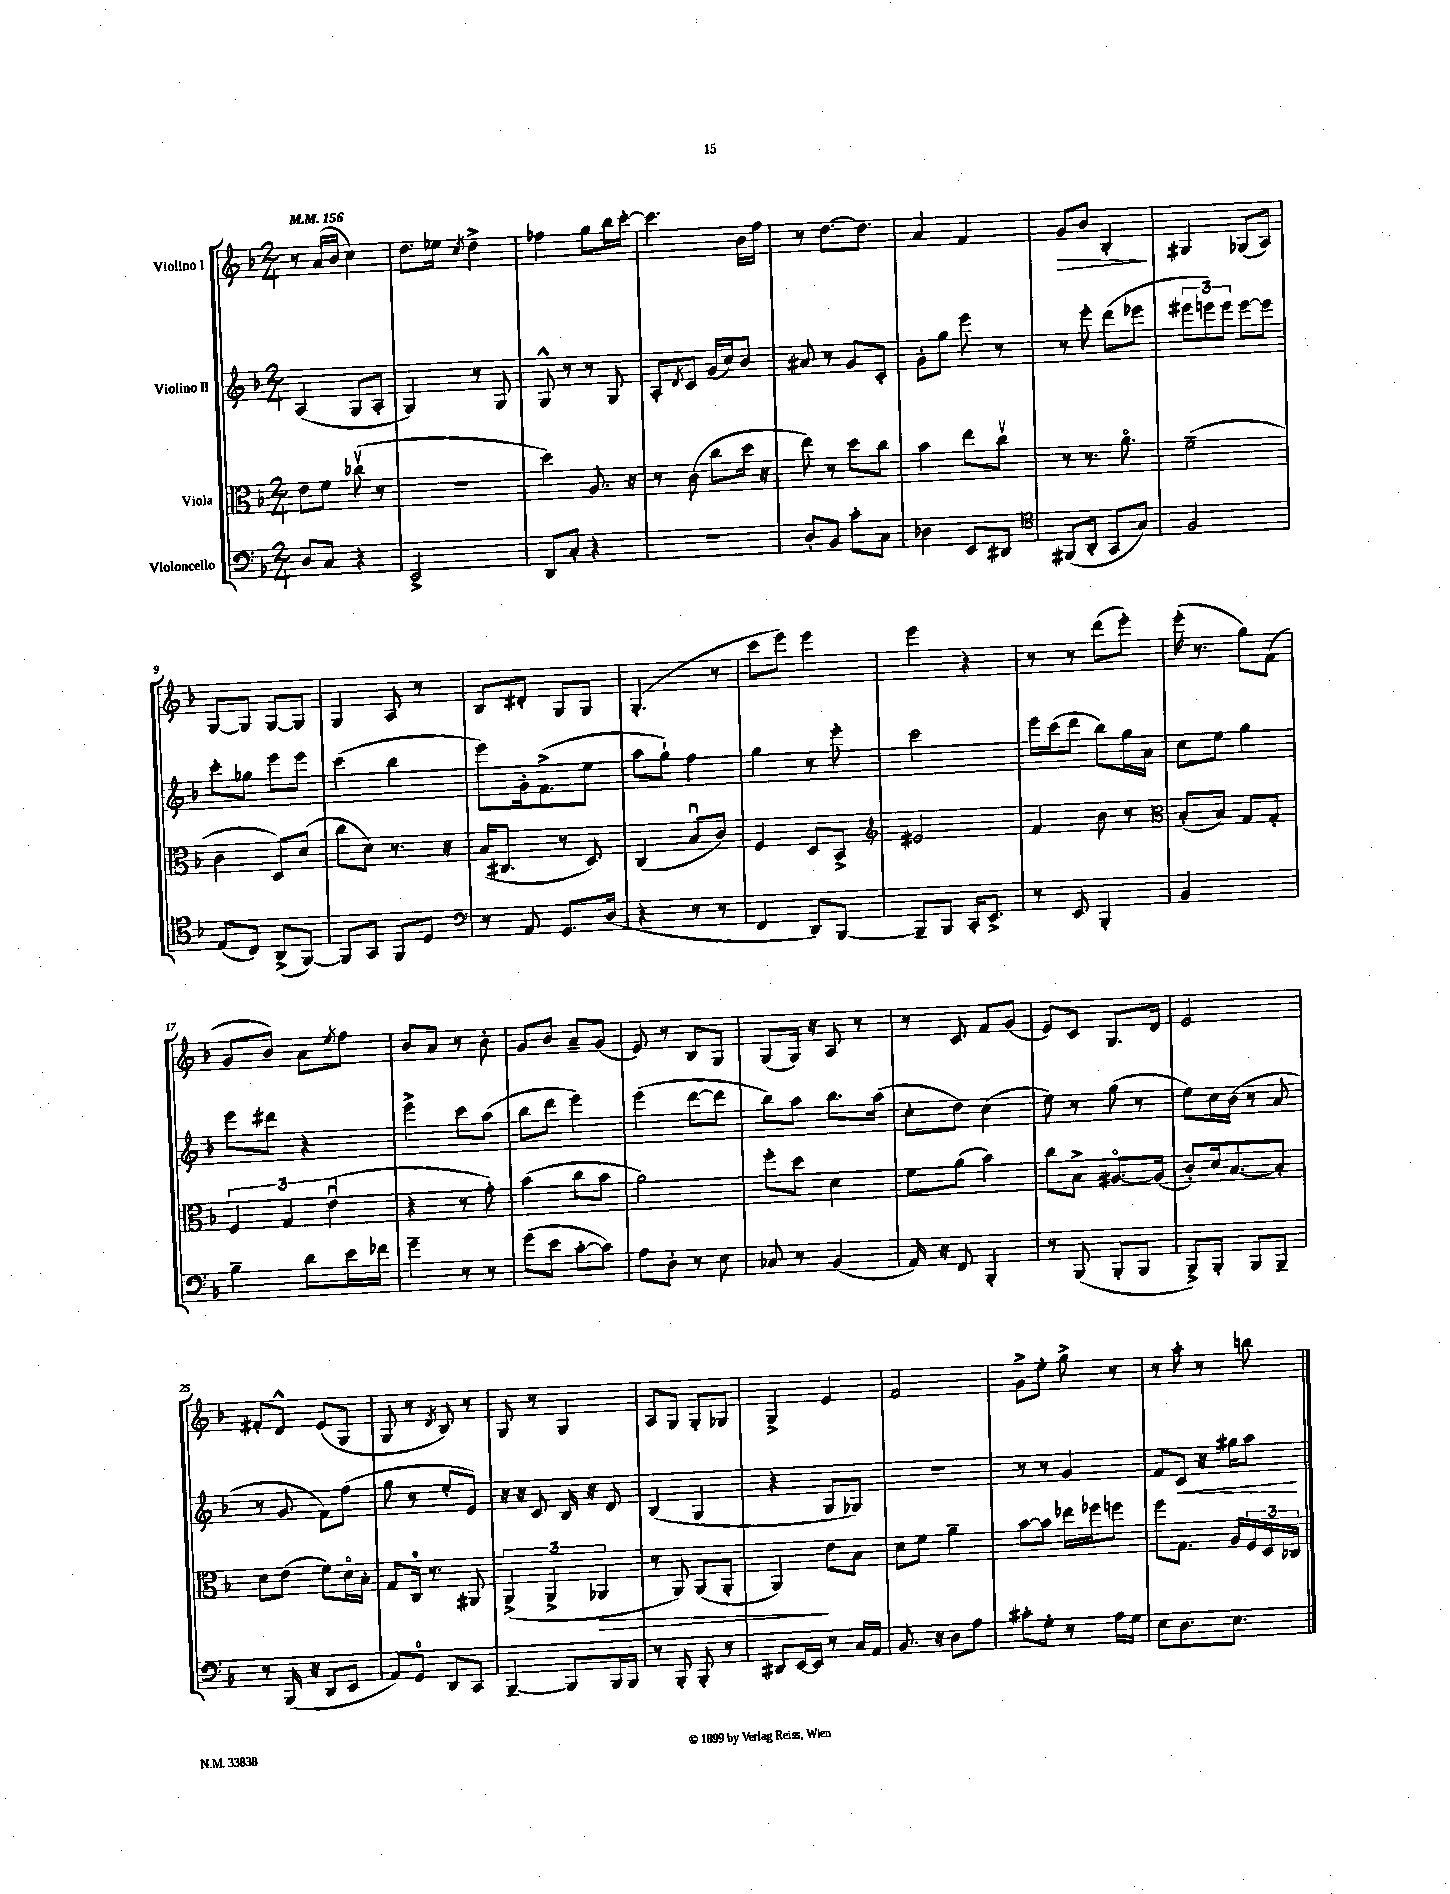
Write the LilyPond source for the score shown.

<<
\new StaffGroup <<
\new Staff = "s0" \with { instrumentName = "Violino I" } {
    \clef treble \key f \major \numericTimeSignature \time 2/4 \tempo 4 = 156
    r8 a'16( bes'16 c''4) |
    d''8. ees''16 \acciaccatura { c''8 } d''4-> |
    fes''4 g''8 bes''16 c'''16~-. |
    c'''4. bes'16 f''16 |
    r8 d''8.~ d''8. |
    a'4 f'4 |
    g'8\> bes'8 bes4-.\! |
    gis4 ges8( a8) |
    g8~ g8 g8~ g8 |
    g4 a8 r8 |
    bes8 dis'8-. g8 g8 |
    g4.-.( r8 |
    c'''8 e'''8) e'''4 |
    e'''4 r4 |
    r8 r8 d'''8( e'''8-.) |
    e'''16-.( r8. g''8) f'8( |
    g'8 bes'8) a'8 \acciaccatura { e''8 } f''8 |
    bes'8 a'8 r8 bes'8-. |
    g'8 bes'8 a'8-- g'8( |
    e'8) r8 bes8 g8 |
    g8( g16) r16 a8 r8 |
    r8 c'8 f'8 g'8( |
    e'8) c'8 g8. d'16 |
    e'2 |
    fis'8-. d'8-^ e'8( g8 |
    g8 r8 \acciaccatura { d'8 } bes8) r8 |
    g8 r8 g4 |
    a8 g8 g8-. ges8 |
    g4-> e'4 |
    f'2 |
    g'8-> e''8-. g''8-> r8 |
    r8 a''8-. r8 b''8 \bar "|." |
}
\new Staff = "s1" \with { instrumentName = "Violino II" } {
    \clef treble \key f \major \numericTimeSignature \time 2/4
    a4( g8 a8-. |
    g4) r8 g8 |
    g8-^ r8 r8 g8 |
    a8-. \acciaccatura { d'8 } c'8 g'16( c''16) bes'8 |
    ais'8 r8 g'8 c'8-. |
    g'8-. g''8 e'''8 r8 |
    r8 e'''8-. d'''8( ees'''8 |
    \tuplet 3/2 { eis'''8 e'''8) e'''8 } e'''8~ e'''8 |
    c'''8-. ges''8 e'''8 e'''8 |
    c'''4( bes''4 |
    e'''8) g'16-. f'8.->( e''8 |
    a''8 g''8-!) f''4 |
    g''4 r8 e'''8-. |
    c'''2 |
    e'''16 c'''16( d'''8 bes''8) g''16 a'16 |
    c''8 e''8 g''4 |
    e'''8 dis'''8 r4 |
    e'''4-> c'''8 a''8( |
    bes''8 d'''8 e'''4) |
    e'''4( d'''8~ d'''8 |
    bes''8) a''8 bes''8. a''16( |
    c''8-. d''8) c''4( |
    e''8) r8 g''8( r8 |
    e''8) c''16 bes'16( r8 a'8 |
    r8 g'8 f'8) f''8( |
    g''8 r8 e''8-. e'8) |
    r16 r16 c'8 bes16 r16 d'8 |
    bes4( g4 |
    r4 g8 ges8) |
    R2 |
    r8 r8 g'4 |
    f'8 c'8\< r16 gis''16 a''8\! \bar "|." |
}
\new Staff = "s2" \with { instrumentName = "Viola" } {
    \clef alto \key f \major \numericTimeSignature \time 2/4
    e'8 f'8 ces''8\upbow( r8 |
    r2 |
    d''4) a8. r16 |
    r8 c'8( c''8 d''16 r16 |
    e''8) r8 d''8 c''8 |
    bes'4 e''8 c''8\upbow |
    r8 r8. a'8.\flageolet |
    f'2--( |
    c'4 d8) d'8( |
    c''8 d'8) r8. r16 |
    bes16( cis8. r8 d8) |
    c4( bes8\downbow c'8) |
    f4 d8 bes,8-> |
    \clef treble eis'2 |
    f'4 bes'8 r8 |
    \clef alto bes8-.( bes8) g8 g8-. |
    \tuplet 3/2 { f4 g4 e'4\downbow( } |
    r4 r8 g'8-.) |
    bes'4( c''8 bes'8 |
    a'2) |
    f''8-. d''8 d'4 |
    f'8 a'8( bes'4) |
    c''8 bes8-> ais8.~\flageolet ais16( |
    c'8-.) d'16 bes8.~ bes8-. |
    d'8 e'8( f'8) d'16\flageolet bes16-. |
    g8 c16-0 r8. ais,8 |
    \tuplet 3/2 { a,4->( a,4-> aes,4\> } |
    r8 a,8) a,8( a,8-. |
    a,4\!) e'8 bes8 |
    d'8 f'8 a'4-- |
    bes'8~ bes'8 ees''16 fes''16 f''8 |
    f''8 g8. a16 \tuplet 3/2 { f16 d16 ces16 } \bar "|." |
}
\new Staff = "s3" \with { instrumentName = "Violoncello" } {
    \clef bass \key f \major \numericTimeSignature \time 2/4
    d8 c8 r4 |
    e,2-> |
    d,8 c8-. r4 |
    R2 |
    d8-. bes,8 c'8-. c8 |
    des4 e,8 dis,8 |
    \clef tenor fis,8( a,8-. g,8 g8) |
    f2 |
    e8( c8) a,8->( f,8~) |
    f,8 g,8 f,8 d8 |
    \clef bass r8 a,8 g,8. d16( |
    r4 r8 r8 |
    f,4 d,8) bes,,8~ |
    bes,,8-- bes,,8 c,16-. e,8.-> |
    r8 e,8 bes,,4-. |
    bes,2 |
    bes4-- d'8 e'16 fes'16 |
    g'4-- r8 r8 |
    g'8( e'8 c'8~-. c'8) |
    a8 d8-. r8 e8 |
    ces8 r8 bes,4( |
    a,16) r16 f,8 bes,,4-. |
    r8 bes,,8( bes,,8-. bes,,8 |
    bes,,8->) bes,,8-. bes,,8 bes,,8-- |
    r8 bes,,16( r16 d,8 e,8 |
    a,8) g,8-0 d,8 c,8 |
    bes,,4~-- bes,,8 bes,,16 bes,,16 |
    r8 bes,,8-. bes,,8-. r8 |
    dis,8 e,16~ e,16 r8 c16 a,16 |
    bes,8. r16 d8 a8 |
    cis'8-. g8-. r8 a16 g16 |
    e8 d8. e8. \bar "|." |
}
>>
>>
